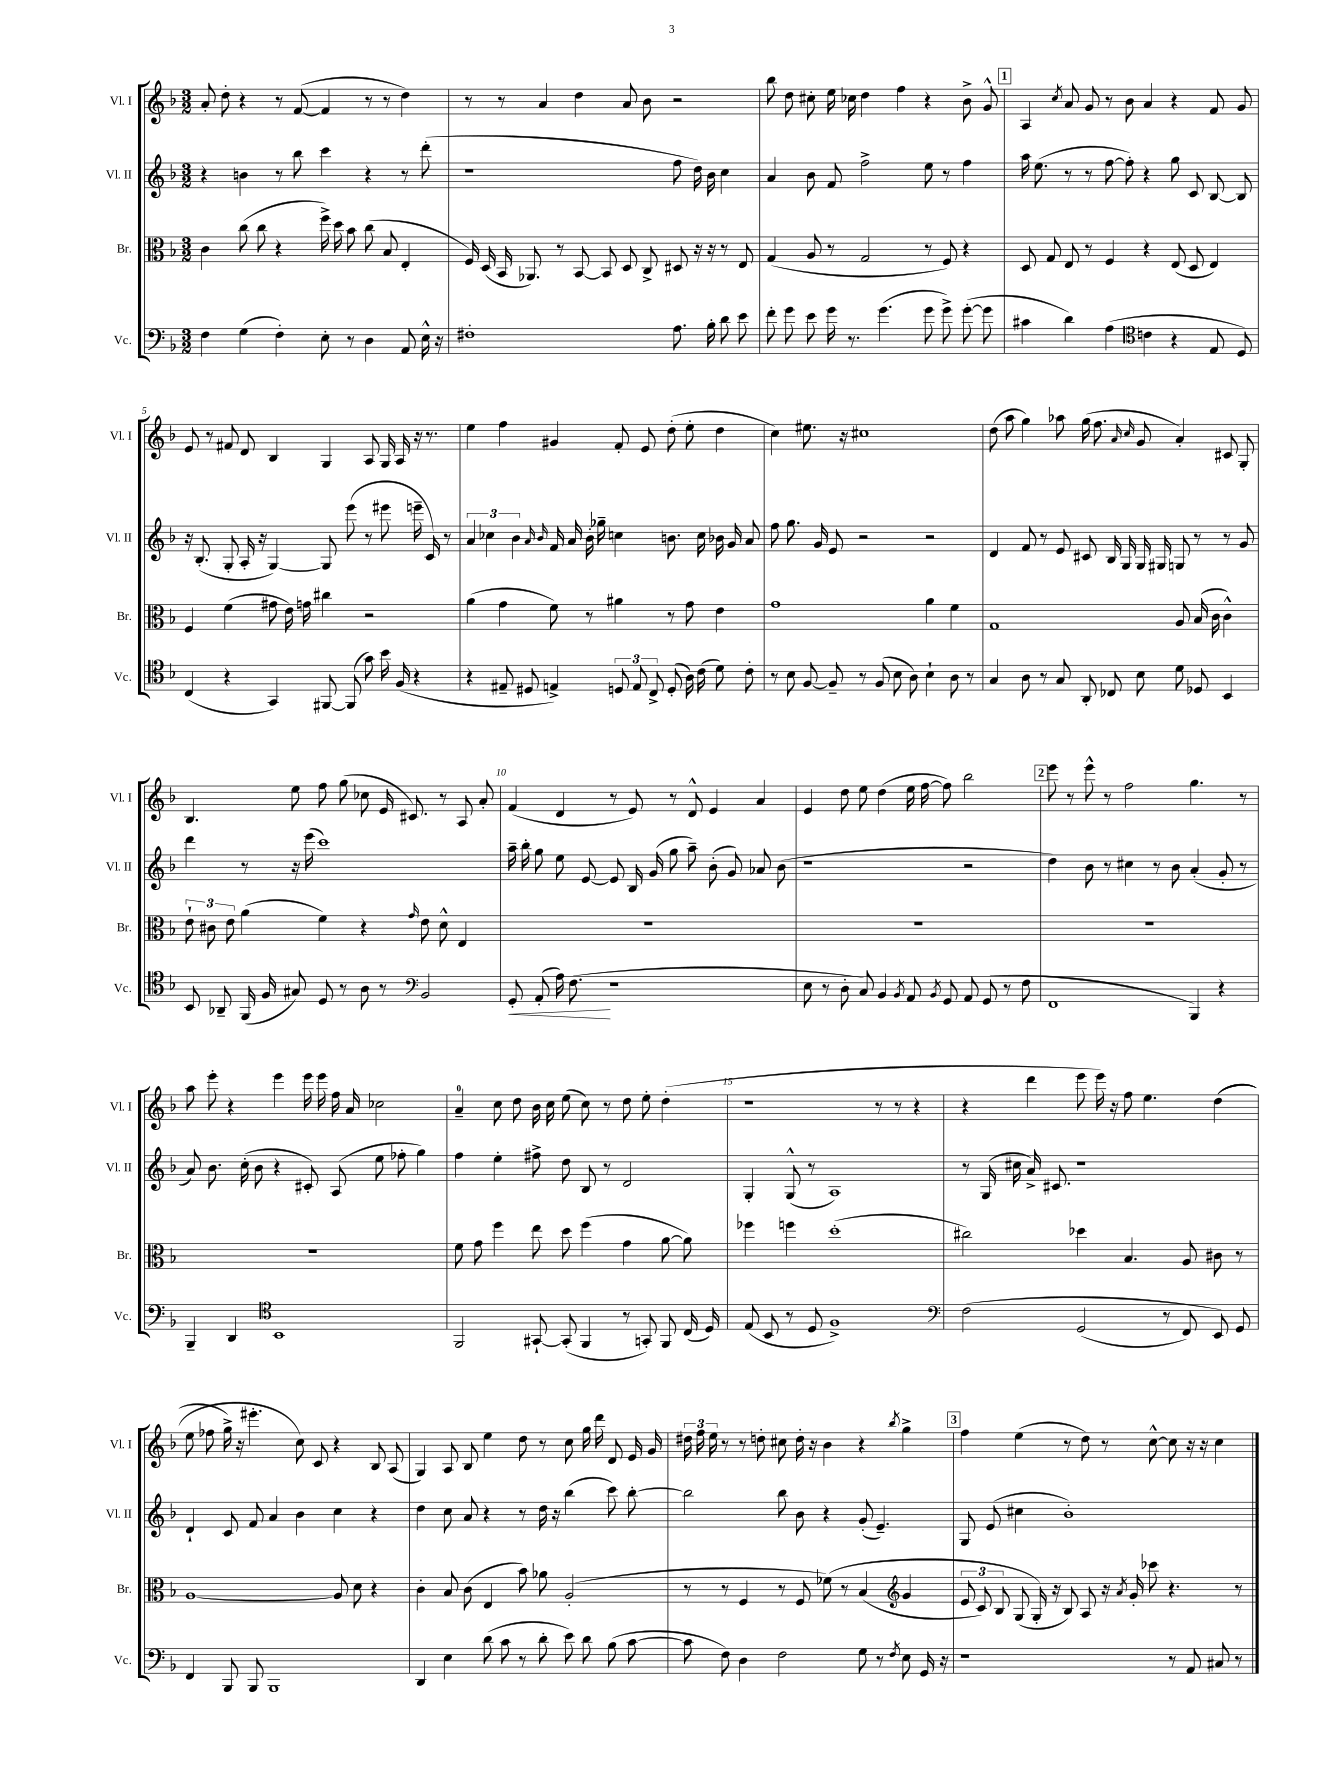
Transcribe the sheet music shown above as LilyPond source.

<<
\new StaffGroup <<
\new Staff = "s0" \with { instrumentName = "Vl. I" shortInstrumentName = "Vl. I" } {
    \clef treble \key f \major \numericTimeSignature \time 3/2
    \autoBeamOff a'8-. d''8-. r4 r8 f'8~( f'4 r8 r8 d''4) |
    r8 r8 a'4 d''4 a'8 bes'8 r2 |
    bes''8 d''8 cis''8-. e''16 ces''16 d''4 f''4 r4 bes'8-> g'8-^ |
    \mark \markup { \box "1" } a4 \acciaccatura { c''8 } a'8 g'8 r8 bes'8 a'4 r4 f'8 g'8 |
    e'8 r8 fis'8 d'8 bes4 g4 a8 g16 a16 r16 r8. |
    e''4 f''4 gis'4 f'8-. e'8 d''8-.( e''8-. d''4 |
    c''4) eis''8. r16 cis''1 |
    d''8( a''8 g''4) aes''8 g''16( f''8. \grace { a'16 c''16 } g'8 a'4-.) cis'8 g8-. |
    bes4. e''8 f''8 g''8( ces''8 e'16 cis'8.) r8 a8 a'8-. |
    f'4( d'4 r8 e'8) r8 d'8-^ e'4 a'4 |
    e'4 d''8 e''8 d''4( e''16 f''16~ f''8) bes''2 |
    \mark \markup { \box "2" } e'''8 r8 e'''8-^ r8 f''2 g''4. r8 |
    a''8 e'''8-. r4 e'''4 e'''16 e'''16 f''16 a'16 ces''2 |
    a'4-0-- c''8 d''8 bes'16 c''16 e''8( c''8) r8 d''8 e''8-. d''4-.( |
    r1 r8 r8 r4 |
    r4 d'''4 e'''8 e'''16) r16 f''8 e''4. d''4(\( |
    e''8 fes''8 g''16->) r16 eis'''4.-. c''8\) c'8 r4 bes8 a8( |
    g4) a8 bes8 e''4 d''8 r8 c''8 g''16 d'''16 d'8 e'16 g'16 |
    \tuplet 3/2 { dis''16 f''16 e''16 } r8 r8 d''8-. cis''8 d''16-. r16 bes'4 r4 \acciaccatura { bes''8 } g''4-> |
    \mark \markup { \box "3" } f''4 e''4( r8 d''8) r8 c''8~-^ c''8 r16 r16 c''4 \bar "|." |
}
\new Staff = "s1" \with { instrumentName = "Vl. II" shortInstrumentName = "Vl. II" } {
    \clef treble \key f \major \numericTimeSignature \time 3/2
    \autoBeamOff r4 b'4 r8 bes''8 c'''4 r4 r8 d'''8-.( |
    r1 f''8 d''16) bes'16 c''4 |
    a'4 bes'8 f'8 f''2-> e''8 r8 f''4 |
    \mark \markup { \box "1" } a''16 e''8.( r8 r8 f''8~ f''8-.) r4 g''8 c'8 bes8~ bes8 |
    r16 bes8.-.( g8-. a16-. r16 g4~) g8 e'''8( r8 eis'''8 e'''16-- c'16) r8 |
    \tuplet 3/2 { a'4 ces''4 bes'4 } \grace { a'16 bes'16 } f'16 a'16 bes'16-. ges''16-- c''4 b'8. c''16 bes'16 g'16 a'8 |
    f''8 g''8. g'16 e'8 r2 r2 |
    d'4 f'8 r8 e'8 cis'8 bes16 g16 g16 gis16 g8 r8 r8 g'8 |
    d'''4 r8 r16 e'''16( c'''1) |
    a''16-- bes''16-. g''8 e''8 e'8~ e'8 bes16 g'16( g''8 a''8--) bes'8-.( g'8) aes'8 bes'8( |
    r1 r2 |
    \mark \markup { \box "2" } d''4) bes'8 r8 cis''4 r8 bes'8 a'4-.( g'8-. r8 |
    a'8) bes'8. c''16-.( bes'8 r4 cis'8-.) a8( e''8 fes''8-. g''4) |
    f''4 e''4-. fis''8-> d''8 bes8 r8 d'2 |
    g4-. g8-^( r8 a1) |
    r8 g16( cis''16 a'16->) cis'8. r1 |
    d'4-! c'8 f'8 a'4 bes'4 c''4 r4 |
    d''4 c''8 a'8 r4 r8 d''16 r16 bes''4( c'''8) bes''8~-. |
    bes''2 bes''8 bes'8 r4 g'8-.( e'4.--) |
    \mark \markup { \box "3" } g8 e'8( cis''4 bes'1-.) \bar "|." |
}
\new Staff = "s2" \with { instrumentName = "Br." shortInstrumentName = "Br." } {
    \clef alto \key f \major \numericTimeSignature \time 3/2
    \autoBeamOff c'4 c''8( c''8 r4 f''16->) d''16 bes'8 c''8( bes8 e4-. |
    f16) d16( bes,16 aes,8.) r8 bes,8~ bes,8 d8 c8-> dis8 r16 r16 r8 e8 |
    g4( a8 r8 g2 r8 f8) r4 |
    \mark \markup { \box "1" } d8 g8 e8 r8 f4 r4 e8( d8 e4) |
    f4 f'4( gis'8 e'16) g'16 cis''4 r2 |
    a'4( g'4 f'8) r8 ais'4 r8 g'8 e'4 |
    g'1 a'4 f'4 |
    g1 a8 bes16( c'16 c'4-^) |
    \tuplet 3/2 { e'8-! cis'8 e'8 } a'4( f'4) r4 \grace { g'16 } e'8 d'8-^ e4 |
    R1. |
    R1. |
    \mark \markup { \box "2" } R1. |
    R1. |
    f'8 g'8 f''4 e''8 d''8 f''4( g'4 a'8~ a'8) |
    fes''4 f''4 d''1-.( |
    cis''2) des''4 bes4. a8 cis'8 r8 |
    a1~ a8 d'8 r4 |
    c'4-. bes8 c'8( e4 bes'8) aes'8 a2-.( |
    r8 r8 f4 r8 f8 fes'8)\( r8 bes4( \clef treble g'4 |
    \mark \markup { \box "3" } \tuplet 3/2 { e'8 c'8) bes8 } g8( g16-.\) r16 bes8) a8 r16 \acciaccatura { a'8 } g'16-. ces'''8 r4. r8 \bar "|." |
}
\new Staff = "s3" \with { instrumentName = "Vc." shortInstrumentName = "Vc." } {
    \clef bass \key f \major \numericTimeSignature \time 3/2
    \autoBeamOff f4 g4( f4-.) e8-. r8 d4 a,8 e16-^ r16 |
    fis1-. a8. bes16-. d'8 e'8 |
    f'8-. g'8 e'8 g'16 r8. g'4.( g'8 g'8->) g'8~-.( g'8 |
    \mark \markup { \box "1" } cis'4 d'4) a4( \clef tenor c'4 r4 e8 d8) |
    c4( r4 g,4) fis,8~ fis,8( g'8) bes'16 f16( r4 |
    r4 eis8-- dis8 e4->) \tuplet 3/2 { d8 e8 c8-> } d8-.( a16) c'16( d'8) c'8-. |
    r8 bes8 f8~ f8-- r8 f8( bes8 a8) bes4-! a8 r8 |
    g4 a8 r8 g8 a,8-. ces8 bes8 d'8 des8 bes,4 |
    bes,8 aes,8-- f,16( f16 gis8) d8 r8 a8 r8 \clef bass bes,2 |
    g,8-.\< a,8-.( a16) f8.\!( r1 |
    e8 r8 d8-. c8) bes,4 \acciaccatura { bes,8 } a,8 \acciaccatura { bes,8 } g,8 a,8 g,8( r8 f8 |
    \mark \markup { \box "2" } f,1 bes,,4) r4 |
    bes,,4-- d,4 \clef tenor bes,1 |
    f,2 gis,8~-! gis,8-.( f,4 r8 g,8-.) f,8 c16( d16) |
    e8( bes,8 r8 d8 f1->) |
    \clef bass f2\( g,2( r8 f,8) e,8\) g,8 |
    f,4 bes,,8 bes,,8 bes,,1 |
    d,4 e4 d'8( c'8 r8 d'8-. e'8) d'8 bes8( c'8~ |
    c'8 f8) d4 f2 g8 r8 \acciaccatura { f8 } e8 g,16 r16 |
    \mark \markup { \box "3" } r1 r8 a,8 cis8 r8 \bar "|." |
}
>>
>>
\layout { \context { \Score \override BarNumber.break-visibility = ##(#f #t #t) barNumberVisibility = #(every-nth-bar-number-visible 5) } }
